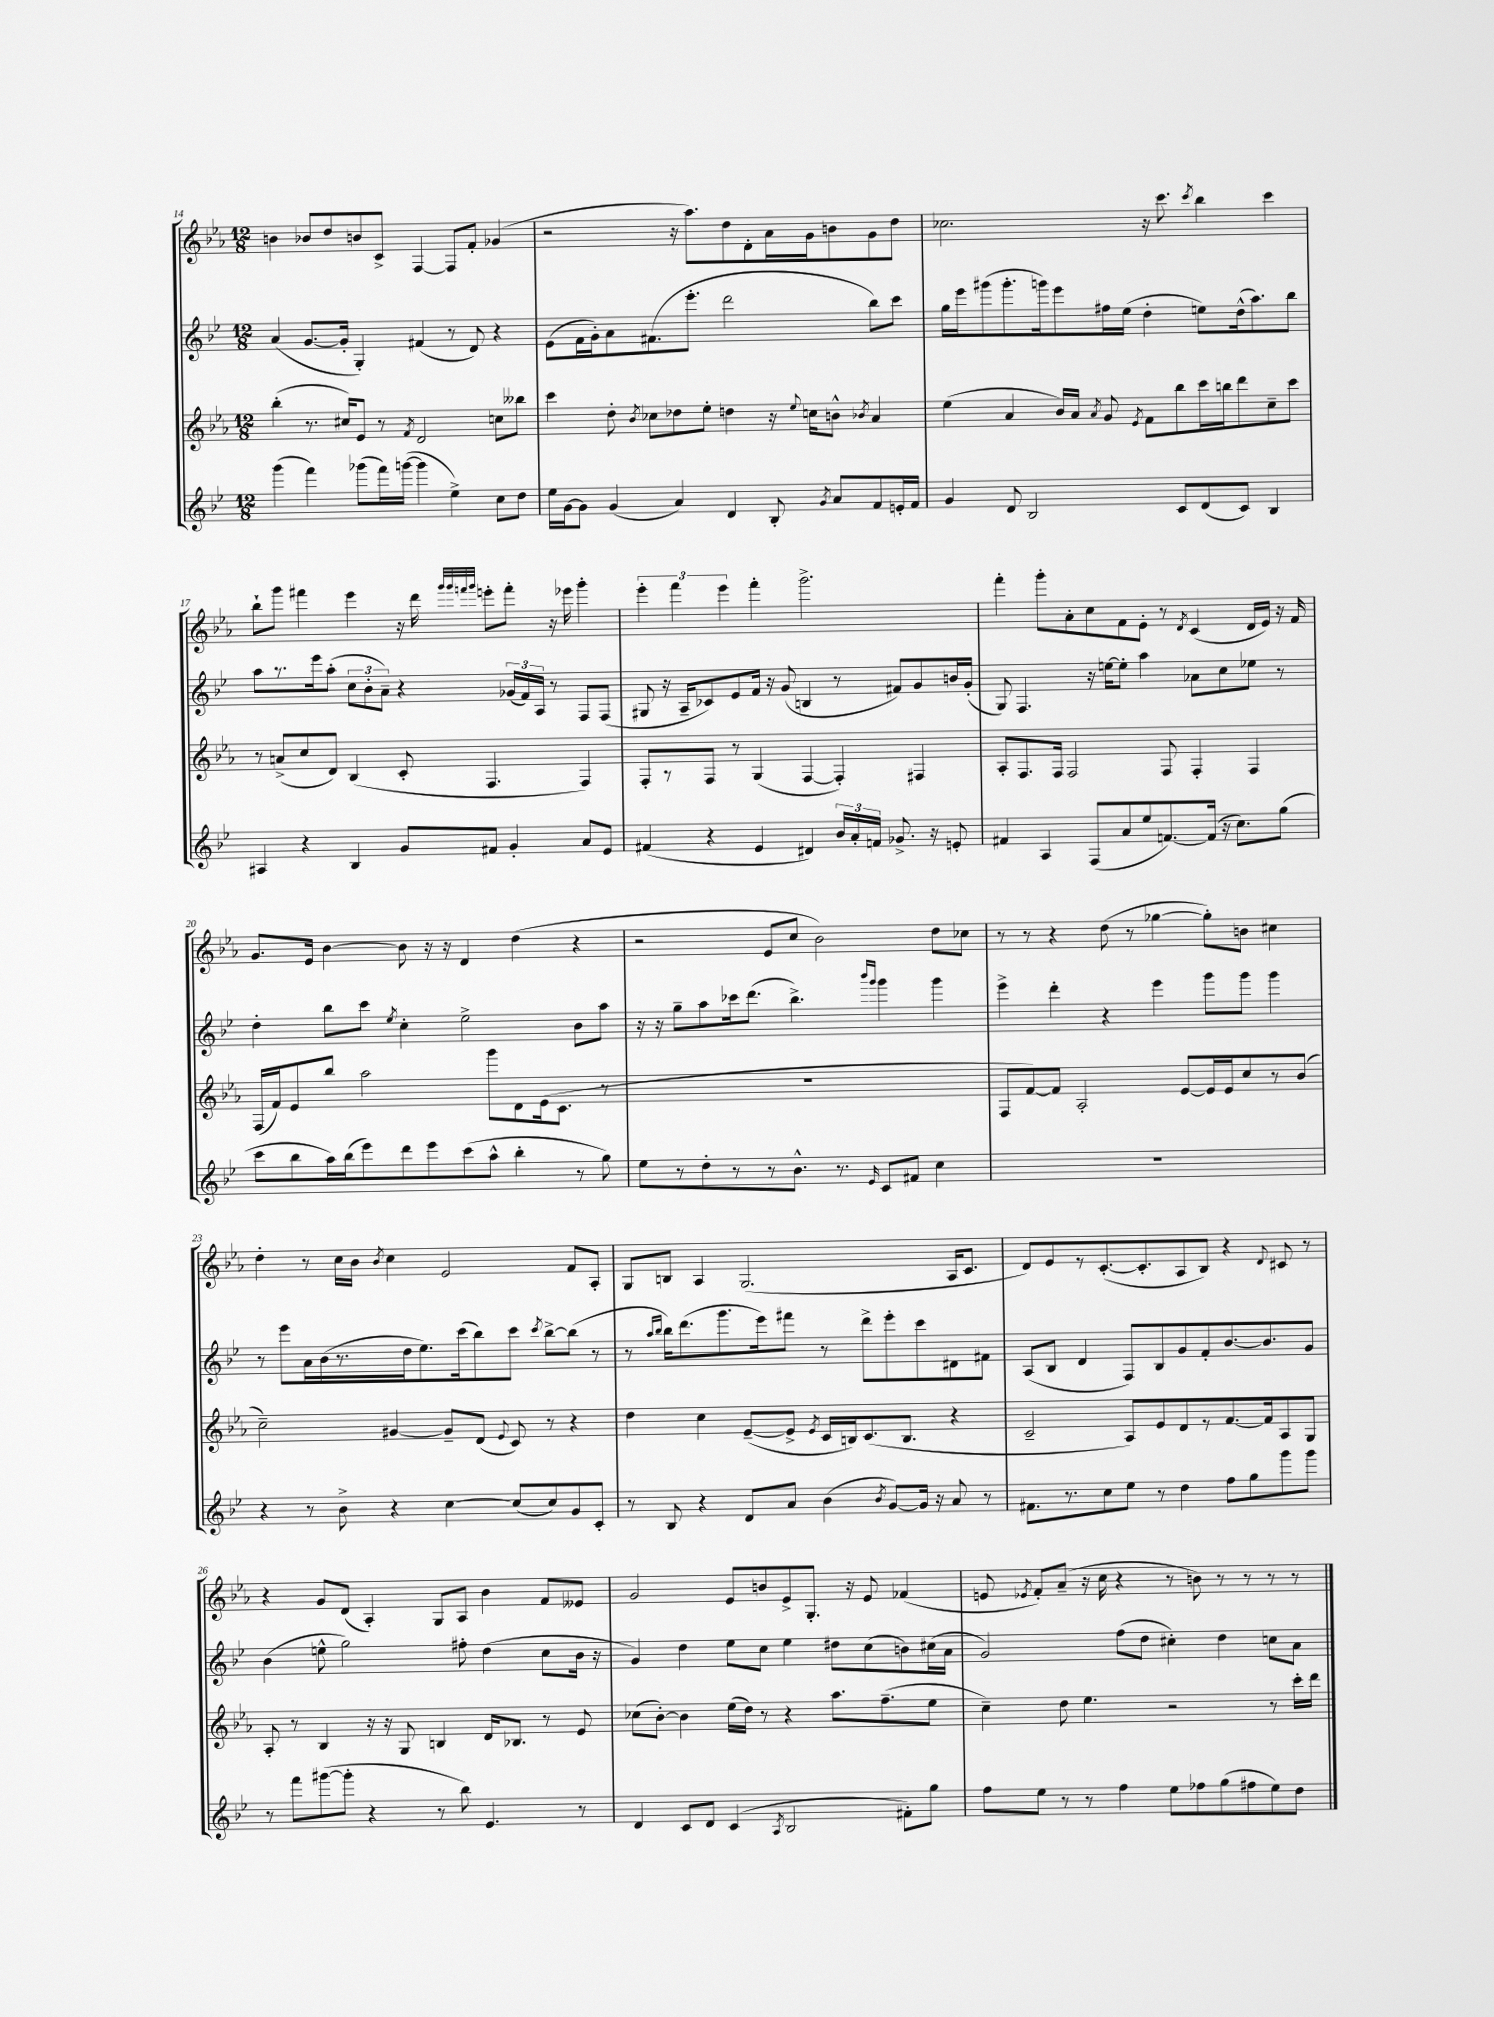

**kern	**kern	**kern	**kern
*staff4	*staff3	*staff2	*staff1
*clefG2	*clefG2	*clefG2	*clefG2
*k[b-e-]	*k[b-e-a-]	*k[b-e-]	*k[b-e-a-]
*M12/8	*M12/8	*M12/8	*M12/8
(4ggg	(4bb-'	(4a	4b
4fff)	8.r	[8.g	8b-
.	.	.	8dd
.	16cc#)	16g']	.
(8ggg-	8e-	4G')	8b
16fff)	8r	.	8c^
([16ggg	.	.	.
.	8qf	.	.
4ggg]	2d	(4f#	[4F
4ee-^)	.	8r	8F]
.	.	8d)	8f'
8cc	8cc	4r	(4g-
8dd	8bb--	.	.
=	=	=	=
16ee-	4ccc	(8e-	2r
[16g	.	.	.
8g]	.	16f	.
.	.	16g')	.
(4g	8dd'	8a	.
.	8qb-	.	.
.	8cc-	(8.f#	.
4a)	8dd-	.	16r
.	.	8.eee-'	8.aa-)
.	8ee-'	.	.
4d	4dd	2ddd	8dd
.	.	.	8d'
8B-'	16r	.	16a-
.	8qqee-	.	.
.	16cc	.	16g
8qg	.	.	.
8a	8b^^	.	8b
.	8qb-	.	.
8f	4a-	8bb-)	8g
16e'	.	8ccc	8dd
16f	.	.	.
=	=	=	=
4g	(4ee-	16gg	2.cc-
.	.	16eee-	.
.	.	(8ggg#	.
8d	4a-	8.ggg#'	.
2B-	.	.	.
.	.	16ggg)	.
.	16b-)	8eee-	.
.	16a-	.	.
.	8qa-	.	.
.	8g	16ff#	.
.	.	(16ee-	.
.	8qe-	.	.
.	8f	4dd'	16r
.	.	.	8.ccc
8c	8bb-	.	.
.	.	.	8qccc
(8d	16ccc	8ee)	4bb-
.	16bb	.	.
8c)	8ddd	(16dd^^	.
.	.	8.aa)	.
4B-	8cc~	.	4ccc
.	8ccc	8bb-	.
=	=	=	=
4A#	8r	8aa	8bb-`
.	(8a^	8.r	8ggg
4r	8cc	.	4fff#
.	.	16eee-	.
.	8d)	(8aa'	.
4B-	(4B-	12cc	4eee-
.	.	12b-'	.
.	.	12a~)	.
8g	8c'	4r	16r
.	.	.	16ddd
.	.	.	32qqggg
.	.	.	32qqggg
.	.	.	32qqfff
.	.	.	32qqggg
8f#	4.F	.	8eee'
4g'	.	(24g-	8fff'
.	.	24f)	.
.	.	24A	.
.	.	8r	16r
.	.	.	16eee-
8a	4F)	8F	4ggg'
8e-	.	(8F	.
=	=	=	=
(4f#	8F'	8G#	6eee-'
.	8r	16r	.
.	.	.	6fff
.	.	16A~	.
4r	8F	8c-)	.
.	.	.	6eee-
.	8r	8e-	.
4e-	(4G	16f	4fff'
.	.	16r	.
.	.	(8g	.
4d#)	[4F	4B	2.ggg^
24b-	4F'])	8r	.
24a'	.	.	.
24f	.	.	.
8.g-^	.	8f#)	.
.	4F#	8g	.
16r	.	.	.
8e'	.	16b	.
.	.	(16g'	.
=	=	=	=
4f#	8A-'	8G)	4fff'
.	8.F	4.F	.
4A	.	.	8ggg'
.	16F	.	.
.	2F	.	8a-'
(8F	.	16r	8cc
.	.	[16ee	.
8a	.	8ee']	8f
8ee-	.	4aa	8e-'
[8.f)	8F	.	8r
.	.	.	8qd
.	4F'	8a-	(4c
(16f]	.	.	.
16r	.	8cc	.
8.cc)	.	.	.
.	4F	8ee-	16d
.	.	.	16e-)
(8gg	.	8r	16r
.	.	.	16f
=	=	=	=
8ccc	(16F	4dd'	8.g
.	16f)	.	.
8bb-	8e-	.	.
.	.	.	16e-
16aa)	8bb-	8bb-	[4b-
(16bb-	.	.	.
8eee-)	2aa-	8ccc	.
.	.	8qee-	.
8ddd	.	4cc'	8b-]
8eee-	.	.	16r
.	.	.	16r
(8ccc	.	2ee-^	4d
8aa^^	8ggg	.	.
4bb-'	8d	.	(4dd
.	(16e-	.	.
.	8.c	.	.
8r	.	8b-	4r
8gg)	8r	8aa	.
=	=	=	=
8ee-	1.r	16r	2r
.	.	16r	.
8r	.	8gg~	.
8dd'	.	8aa	.
8r	.	16ccc-	.
.	.	(8.ddd	.
8r	.	.	8e-
8.b-^^	.	4.bb-^)	8cc
.	.	.	2b-)
8.r	.	.	.
.	.	16qqbbb-	.
16qqe-	.	16qqggg	.
8c	.	4ggg	.
8f#	.	.	.
4cc	.	4ggg	8dd
.	.	.	8cc-
=	=	=	=
1.r	8F	4eee-^	8r
.	[8f)	.	8r
.	8f]	4ddd'	4r
.	2A-'	.	.
.	.	4r	(8dd
.	.	.	8r
.	.	4eee-	[4gg-
.	[8e-	.	.
.	16e-]	8ggg	8gg-'])
.	16e-	.	.
.	8cc	8ggg	8b
.	8r	4ggg	4cc#
.	(8b-	.	.
=	=	=	=
4r	2cc~)	8r	4dd'
.	.	8eee-	.
8r	.	16a	8r
.	.	(16b-	.
8b-^	.	8.r	16cc
.	.	.	16b-
.	.	.	8qb-
4r	[4g#	.	4cc
.	.	16dd	.
.	.	8.ee-)	.
[4cc	8g#~]	.	2e-
.	.	(16ccc	.
.	(8d	8bb-)	.
.	8qqe-	.	.
(8cc]	8c)	8ccc	.
.	.	8qccc	.
8cc)	8r	[8bb-^	.
8g	4r	(8bb-]	8f
8c'	.	8r	8A-'
=	=	=	=
8r	4dd	8r	8G
.	.	16qqaa	.
.	.	16qqbb-	.
8B-	.	16bb-)	8B
.	.	(8.ddd	.
4r	4cc	.	4A-
.	.	8.ggg	.
8d	([8e-~	.	(2.G
.	.	16eee-)	.
8a	8e-^]	8fff#	.
.	8qe-	.	.
(4b-	16c	8r	.
.	16B)	.	.
.	(8.c	8ddd^	.
8qb-	.	.	.
[8g)	.	8eee-'	.
.	8.B	.	.
16g]	.	8ccc	.
16r	.	.	.
8a	4r	8d#	16A-
.	.	.	8.c
8r	.	8f#	.
=	=	=	=
8.f#	2c~	(8A	8d)
.	.	8B-	8e-
8.r	.	.	.
.	.	4d	8r
8cc	.	.	([8.c'
8ee-	8A-)	8F)	.
.	.	.	8.c']
8r	8e-	8B-	.
4dd	8d	8g	8A-
.	8r	8f'	8B-)
8ff	[8.f	[8.b-	4r
8gg	.	.	.
.	16f]	8.b-]	.
.	.	.	8qqd
8ggg	8A-	.	8c#
8ggg	8G	8g	8r
=	=	=	=
8r	8A-'	(4b-	4r
8fff	8r	.	.
([8ggg#	4B-	8ee^^	8g
8ggg#']	.	2gg)	(8d
4r	16r	.	4A-')
.	16r	.	.
.	8G	.	.
8r	4B	.	8G
8bb-)	.	8ff#'	8A-
4.e-	16d	(4dd	4b-
.	8.B-	.	.
.	8r	8cc	8f
8r	8e-	16b-	8e--
.	.	16r	.
=	=	=	=
4d	(8cc-	4g)	2g
.	[8b-')	.	.
8c	4b-]	4dd	.
8d	.	.	.
(4c	(16ee-	8ee-	8e-
.	16dd)	.	.
.	8r	8cc	8b
8qA	.	.	.
2B-	4r	4ee-	8e-^
.	.	.	8.G'
.	8.aa-	8dd#	.
.	.	.	16r
.	.	(8cc	8e-
.	(8.ff~	.	.
8f#')	.	8b)	(4f-
8gg	8ee-	(16cc#	.
.	.	16a	.
=	=	=	=
8ff	4cc~)	2g)	8e
.	.	.	8qe-
8ee-	.	.	8f')
8r	8dd	.	(8a-~
8r	4.ee-	.	16r
.	.	.	16cc
4ff	.	(8ff	4r
.	.	8dd	.
8ee-	2r	4cc#')	8r
8ff-	.	.	8b)
(8gg	.	4dd	8r
8ff#	.	.	8r
8ee-)	8r	8cc	8r
8dd	16ccc'	8a	8r
.	16ddd	.	.
==	==	==	==
*-	*-	*-	*-
